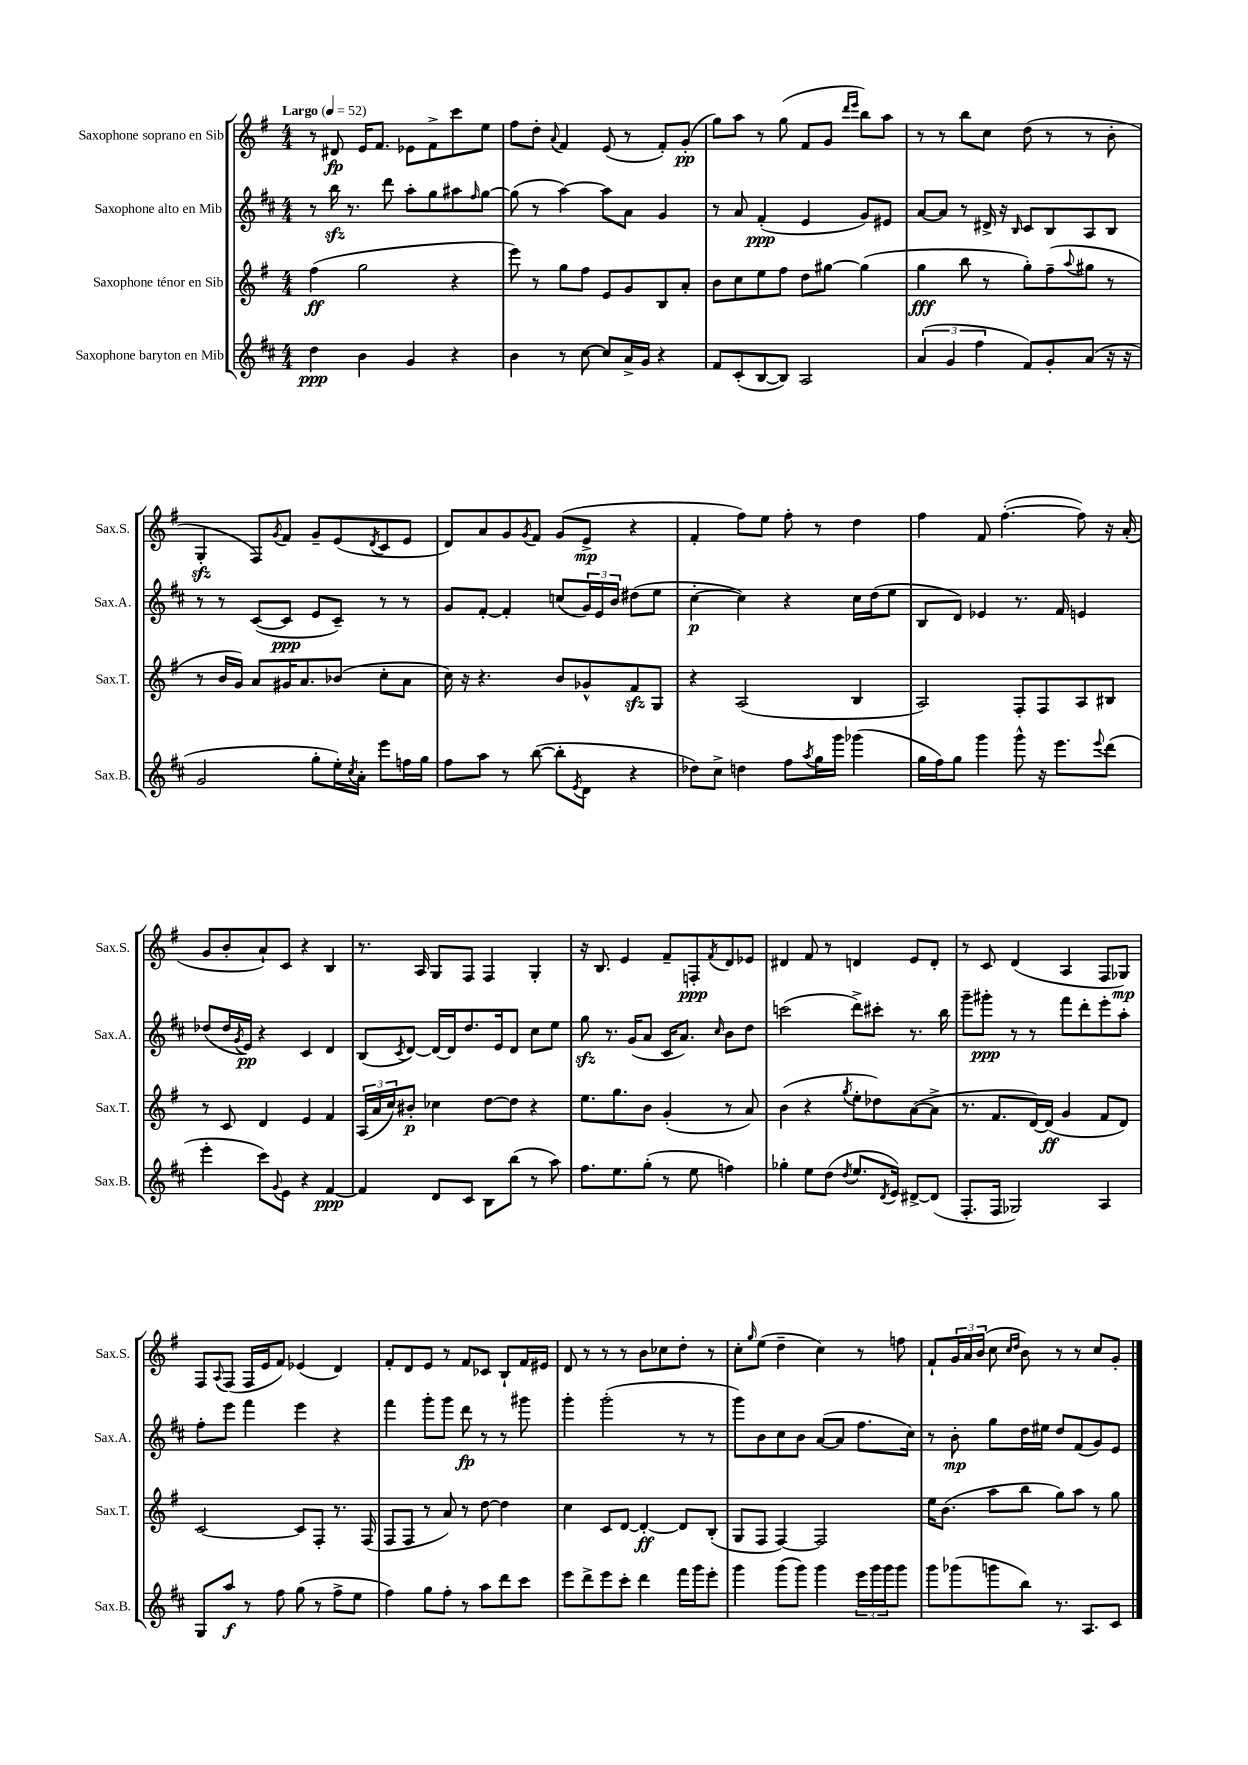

**kern	**dynam	**kern	**dynam	**kern	**dynam	**kern	**dynam
*part4	*part4	*part3	*part3	*part2	*part2	*part1	*part1
*staff4	*staff4	*staff3	*staff3	*staff2	*staff2	*staff1	*staff1
*I"Saxophone baryton en Mib	*	*I"Saxophone ténor en Sib	*	*I"Saxophone alto en Mib	*	*I"Saxophone soprano en Sib	*
*I'Sax.B.	*	*I'Sax.T.	*	*I'Sax.A.	*	*I'Sax.S.	*
*clefG2	*	*clefG2	*	*clefG2	*	*clefG2	*
*k[f#c#]	*	*k[f#]	*	*k[f#c#]	*	*k[f#]	*
*M4/4	*	*M4/4	*	*M4/4	*	*M4/4	*
*MM52	*	*MM52	*	*MM52	*	*MM52	*
=1	=1	=1	=1	=1	=1	=1	=1
!	!	!	!	!	!	!LO:TX:a:B:t=Largo	!
4dd\	ppp	(4ff#\	ff	8r	.	8r	.
.	.	.	.	16bbzz\	.	8d#X/	fp
.	.	.	.	8.r	.	.	.
4b\	.	2gg\	.	.	.	16e/KL	.
.	.	.	.	.	.	8.f#/J	.
.	.	.	.	8ddd\	.	.	.
4g/	.	.	.	8aa'\L	.	8e-X\L	.
.	.	.	.	8gg\	.	8f#^\	.
4r	.	4r	.	8aa#X\	.	8ccc\	.
.	.	.	.	16qqff#/	.	.	.
.	.	.	.	[8gg\J	.	8ee\J	.
=2	=2	=2	=2	=2	=2	=2	=2
4b\	.	8eee\)	.	(8gg\]	.	8ff#\L	.
.	.	8r	.	8r	.	8dd'\J	.
.	.	.	.	.	.	8qqa/	.
8r	.	8gg\L	.	[4aa\)	.	4f#/	.
[8cc#\	.	8ff#\J	.	.	.	.	.
8cc#/L]	.	8e/L	.	8aa\L]	.	(8e/	.
16a^/L	.	8g/	.	8a\J	.	8r	.
16g/JJ	.	.	.	.	.	.	.
4r	.	8B/	.	4g/	.	8f#'/L)	.
.	.	8a'/J	.	.	.	(8g'/J	pp
=3	=3	=3	=3	=3	=3	=3	=3
8f#/L	.	8b\L	.	8r	.	8gg\L)	.
(8c#'/	.	8cc\	.	8a/	.	8aa\J	.
[8B/	.	8ee\	.	(4f#'/	ppp	8r	.
8B/J])	.	8ff#\J	.	.	.	(8gg\	.
2A/	.	8dd\L	.	4e/	.	8f#/L	.
.	.	[8gg#X\J	.	.	.	8g/J	.
.	.	.	.	.	.	16qqddd/LL	.
.	.	.	.	.	.	16qqeee/JJ	.
.	.	(4gg#\]	.	8g/L)	.	8bb\L)	.
.	.	.	.	8e#X/J	.	8aa\J	.
=4	=4	=4	=4	=4	=4	=4	=4
(6a/	.	4gg\	fff	[8a/L	.	8r	.
.	.	.	.	8a/J]	.	8r	.
6g/	.	.	.	.	.	.	.
.	.	8bb\	.	8r	.	8bb\L	.
6ff#\	.	.	.	.	.	.	.
.	.	8r	.	16d#X^/	.	8cc\J	.
.	.	.	.	16r	.	.	.
.	.	.	.	16qqB/	.	.	.
8f#/L)	.	8gg'\L)	.	8c#/L	.	(8dd\	.
8g'/	.	(8ff#~\	.	8B/	.	8r	.
.	.	8qqaa/	.	.	.	.	.
(8a/J	.	8gg#X\J	.	8A/	.	8r	.
16r	.	8r	.	8B/J	.	8b'\	.
16r	.	.	.	.	.	.	.
!!LO:LB:g=z
=5	=5	=5	=5	=5	=5	=5	=5
2g/	.	8r	.	8r	.	4Gzz'/	.
.	.	16b/LL	.	8r	.	.	.
.	.	16g/JJ)	.	.	.	.	.
.	.	8a/L	.	([8c#/L	.	8F#/L)	.
.	.	.	.	.	.	8qg/	.
.	.	16g#X/K	.	8c#/J]	ppp	8f#/J	.
.	.	8.a/	.	.	.	.	.
8gg'\L	.	.	.	8e/L	.	8g~/L	.
16ee'\L)	.	(8b-X/J	.	8c#~/J)	.	(8e/	.
8qcc#/	.	.	.	.	.	.	.
16a'\JJ	.	.	.	.	.	.	.
.	.	.	.	.	.	8qd/	.
8eee\L	.	8cc'\L	.	8r	.	8c/	.
16ffn\L	.	8a\J	.	8r	.	8e/J	.
16gg\JJ	.	.	.	.	.	.	.
=6	=6	=6	=6	=6	=6	=6	=6
8ff#\L	.	16cc\)	.	8g/L	.	8d/L)	.
.	.	16r	.	.	.	.	.
8aa\J	.	4.r	.	[8f#'/J	.	8a/	.
8r	.	.	.	4f#'/]	.	8g/	.
.	.	.	.	.	.	8qg/	.
([8bb\	.	.	.	.	.	8f#/J	.
8bb'\L]	.	8b/L	.	(8ccn/L	.	(8g/L	.
8qe/	.	.	.	.	.	.	.
8d\J	.	8g-X^^/	.	24g/L)	.	8e^/J	mp
.	.	.	.	24e/	.	.	.
.	.	.	.	24b/JJ	.	.	.
4r	.	8f#zz/	.	(8dd#X\L	.	4r	.
.	.	8G/J	.	8ee\J	.	.	.
=7	=7	=7	=7	=7	=7	=7	=7
8dd-X\L)	.	4r	.	[4cc#'\	p	4f#'/	.
8cc#^\J	.	.	.	.	.	.	.
4ddn\	.	(2A/	.	4cc#\])	.	8ff#\L)	.
.	.	.	.	.	.	8ee\J	.
8ff#\L	.	.	.	4r	.	8ff#'\	.
8qaa/	.	.	.	.	.	.	.
16gg\L	.	.	.	.	.	8r	.
16ggg\JJ	.	.	.	.	.	.	.
(4ggg-X\	.	4B/	.	16cc#\LL	.	4dd\	.
.	.	.	.	(16dd\J	.	.	.
.	.	.	.	8ee\J	.	.	.
=8	=8	=8	=8	=8	=8	=8	=8
16gg\LL	.	2A/)	.	8B/L	.	4ff#\	.
16ff#\J)	.	.	.	.	.	.	.
8gg\J	.	.	.	8d/J)	.	.	.
4ggg\	.	.	.	4e-X/	.	8f#/	.
.	.	.	.	.	.	([4.ff#'\	.
8ggg^^\	.	8F#'/L	.	8.r	.	.	.
16r	.	8F#/	.	.	.	.	.
8.eee\L	.	.	.	16f#/	.	.	.
.	.	8A/	.	4en/	.	8ff#\])	.
8qqeee/	.	.	.	.	.	.	.
(8ddd\J	.	8B#X/J	.	.	.	16r	.
.	.	.	.	.	.	(16a'/	.
!!LO:LB:g=z
=9	=9	=9	=9	=9	=9	=9	=9
4eee'\	.	8r	.	(8dd-X/L	.	8g/L	.
.	.	8c/	.	16dd-/L	.	8b'/	.
.	.	.	.	8qg/	.	.	.
.	.	.	.	16e/JJ)	pp	.	.
8ccc#\L)	.	4d/	.	4r	.	8a`/)	.
8qqg/	.	.	.	.	.	.	.
8e\J	.	.	.	.	.	8c/J	.
4r	.	4e/	.	4c#/	.	4r	.
[4f#/	ppp	4f#/	.	4d/	.	4B/	.
=10	=10	=10	=10	=10	=10	=10	=10
4f#/]	.	(24A/LL	.	(8B/L	.	8.r	.
.	.	24a/	.	.	.	.	.
.	.	24cc/J)	.	.	.	.	.
.	.	.	.	8qc#/	.	.	.
.	.	8b#X'/J	p	[8d/J)	.	.	.
.	.	.	.	.	.	16A/	.
8d/L	.	4cc-X\	.	16d/LL_	.	8G/L	.
.	.	.	.	16d/J]	.	.	.
8c#/J	.	.	.	8.dd/	.	8F#/J	.
8B\L	.	[8dd\L	.	.	.	4F#/	.
.	.	.	.	16e/k	.	.	.
(8bb\J	.	8dd\J]	.	8d/J	.	.	.
8r	.	4r	.	8cc#\L	.	4G'/	.
8aa\)	.	.	.	8ee\J	.	.	.
=11	=11	=11	=11	=11	=11	=11	=11
8.ff#\L	.	8.ee\L	.	8ggzz\	.	16r	.
.	.	.	.	.	.	8.B/	.
.	.	.	.	8.r	.	.	.
8.ee\	.	8.gg\	.	.	.	.	.
.	.	.	.	.	.	4e/	.
.	.	.	.	(16g/KL	.	.	.
(8gg'\J	.	8b\J	.	8a/J	.	.	.
8r	.	(4g'/	.	16c#/KL	.	8f#~/L	.
.	.	.	.	8.a/J)	.	.	.
8ee\	.	.	.	.	.	8Fn'/	ppp
.	.	.	.	16qqcc#/	.	8qf#/	.
4ffn\)	.	8r	.	8b\L	.	8d/	.
.	.	8a/)	.	8dd\J	.	8e-X/J	.
=12	=12	=12	=12	=12	=12	=12	=12
4gg-X'\	.	(4b\	.	(2cccn\	.	4d#X/	.
8ee\L	.	4r	.	.	.	8f#/	.
(8dd\J	.	.	.	.	.	8r	.
8qdd/	.	8qgg/	.	.	.	.	.
8.ee/L	.	8ee'\L	.	8ddd^\L)	.	4dn/	.
.	.	8dd-X\)	.	8ccc#X'\J	.	.	.
8qd/	.	.	.	.	.	.	.
16e/Jk)	.	.	.	.	.	.	.
[8d#X^/L	.	([8a\	.	8.r	.	8e/L	.
(8d#/J]	.	8a^\J]	.	.	.	8d'/J	.
.	.	.	.	16bb\	.	.	.
=13	=13	=13	=13	=13	=13	=13	=13
8.F#'/L	.	8.r	.	8ggg~\L	.	8r	.
.	.	.	.	8ggg#X'\J	ppp	8c/	.
16F#/Jk	.	8.f#/L	.	.	.	.	.
2G-X/)	.	.	.	8r	.	(4d/	.
.	.	[16d/L)	.	8r	.	.	.
.	.	(16d/JJ]	ff	.	.	.	.
.	.	4g/	.	8fff#\L	.	4A/	.
.	.	.	.	8ddd'\	.	.	.
4A/	.	8f#/L	.	8eee'\	.	8F#/L	.
.	.	8d/J)	.	8aa'\J	.	8G-X/J)	mp
!!LO:LB:g=z
=14	=14	=14	=14	=14	=14	=14	=14
8G/L	.	[2c/	.	8ff#'\L	.	8F#/L	.
.	.	.	.	.	.	8qqA/	.
8aa/J	f	.	.	8eee\J	.	(8F#/J	.
8r	.	.	.	4fff#\	.	16F#/LL	.
.	.	.	.	.	.	16e/J	.
8ff#\	.	.	.	.	.	8f#/J)	.
(8gg\	.	8c/L]	.	4eee\	.	(4e-X/	.
8r	.	8F#'/J	.	.	.	.	.
8ff#^\L	.	8.r	.	4r	.	4d/)	.
8ee\J	.	.	.	.	.	.	.
.	.	(16F#/	.	.	.	.	.
=15	=15	=15	=15	=15	=15	=15	=15
4ff#\)	.	8F#/L	.	4fff#\	.	8f#'/L	.
.	.	8F#/J	.	.	.	8d/	.
8gg\L	.	8r	.	8ggg'\L	.	8e/J	.
8ff#'\J	.	8a/)	.	8ggg\J	.	8r	.
8r	.	8r	.	8ddd\	fp	8f#/L	.
8aa\L	.	[8dd\	.	8r	.	8c-X/J	.
8ddd\	.	4dd\]	.	8r	.	8B`/L	.
8ccc#\J	.	.	.	8ggg#X\	.	16f#/L	.
.	.	.	.	.	.	16e#X/JJ	.
=16	=16	=16	=16	=16	=16	=16	=16
8eee\L	.	4cc\	.	4ggg'\	.	8d/	.
8ddd^\	.	.	.	.	.	8r	.
8eee\	.	8c/L	.	(2ggg'\	.	8r	.
8ccc#'\J	.	[8d/J	.	.	.	8r	.
4ddd\	.	4d'/_	ff	.	.	8b\L	.
.	.	.	.	.	.	8cc-X\	.
16fff#\LL	.	8d/L]	.	8r	.	8dd'\J	.
16ggg\J	.	.	.	.	.	.	.
8eee'\J	.	(8B'/J	.	8r	.	8r	.
=17	=17	=17	=17	=17	=17	=17	=17
4ggg\	.	8G/L	.	8ggg\L)	.	8cc'\L	.
.	.	.	.	.	.	16qqgg/	.
.	.	8F#/J	.	8b\	.	(8ee\J	.
(8ggg\L	.	[4F#/)	.	8cc#\	.	4dd~\	.
8ggg\J)	.	.	.	8b\J	.	.	.
4ggg\	.	2F#/]	.	([8a/L	.	4cc\)	.
.	.	.	.	8a/J]	.	.	.
24eee\LL	.	.	.	8.ff#\L	.	8r	.
24ggg\	.	.	.	.	.	.	.
24ggg\J	.	.	.	.	.	.	.
8ggg\J	.	.	.	.	.	8ffn\	.
.	.	.	.	16cc#\Jk)	.	.	.
=18	=18	=18	=18	=18	=18	=18	=18
8ggg\L	.	16ee\KL	.	8r	.	8f#`/L	.
.	.	(8.b\J	.	.	.	.	.
(8ggg-X\	.	.	.	8b'\	mp	24g/L	.
.	.	.	.	.	.	24a/	.
.	.	.	.	.	.	(24b/JJ	.
8gggn\	.	8aa\L	.	8gg\L	.	8cc\	.
.	.	.	.	.	.	16qqcc/LL	.
.	.	.	.	.	.	16qqdd/JJ	.
8bb\J)	.	8bb\J	.	16dd\L	.	8b\)	.
.	.	.	.	16ee#X\JJ	.	.	.
8.r	.	8gg\L)	.	8dd/L	.	8r	.
.	.	8aa\J	.	(8f#/	.	8r	.
8.A/L	.	.	.	.	.	.	.
.	.	8r	.	8g/)	.	8cc/L	.
8c#/J	.	8gg\	.	8e/J	.	8g'/J	.
==	==	==	==	==	==	==	==
*-	*-	*-	*-	*-	*-	*-	*-
